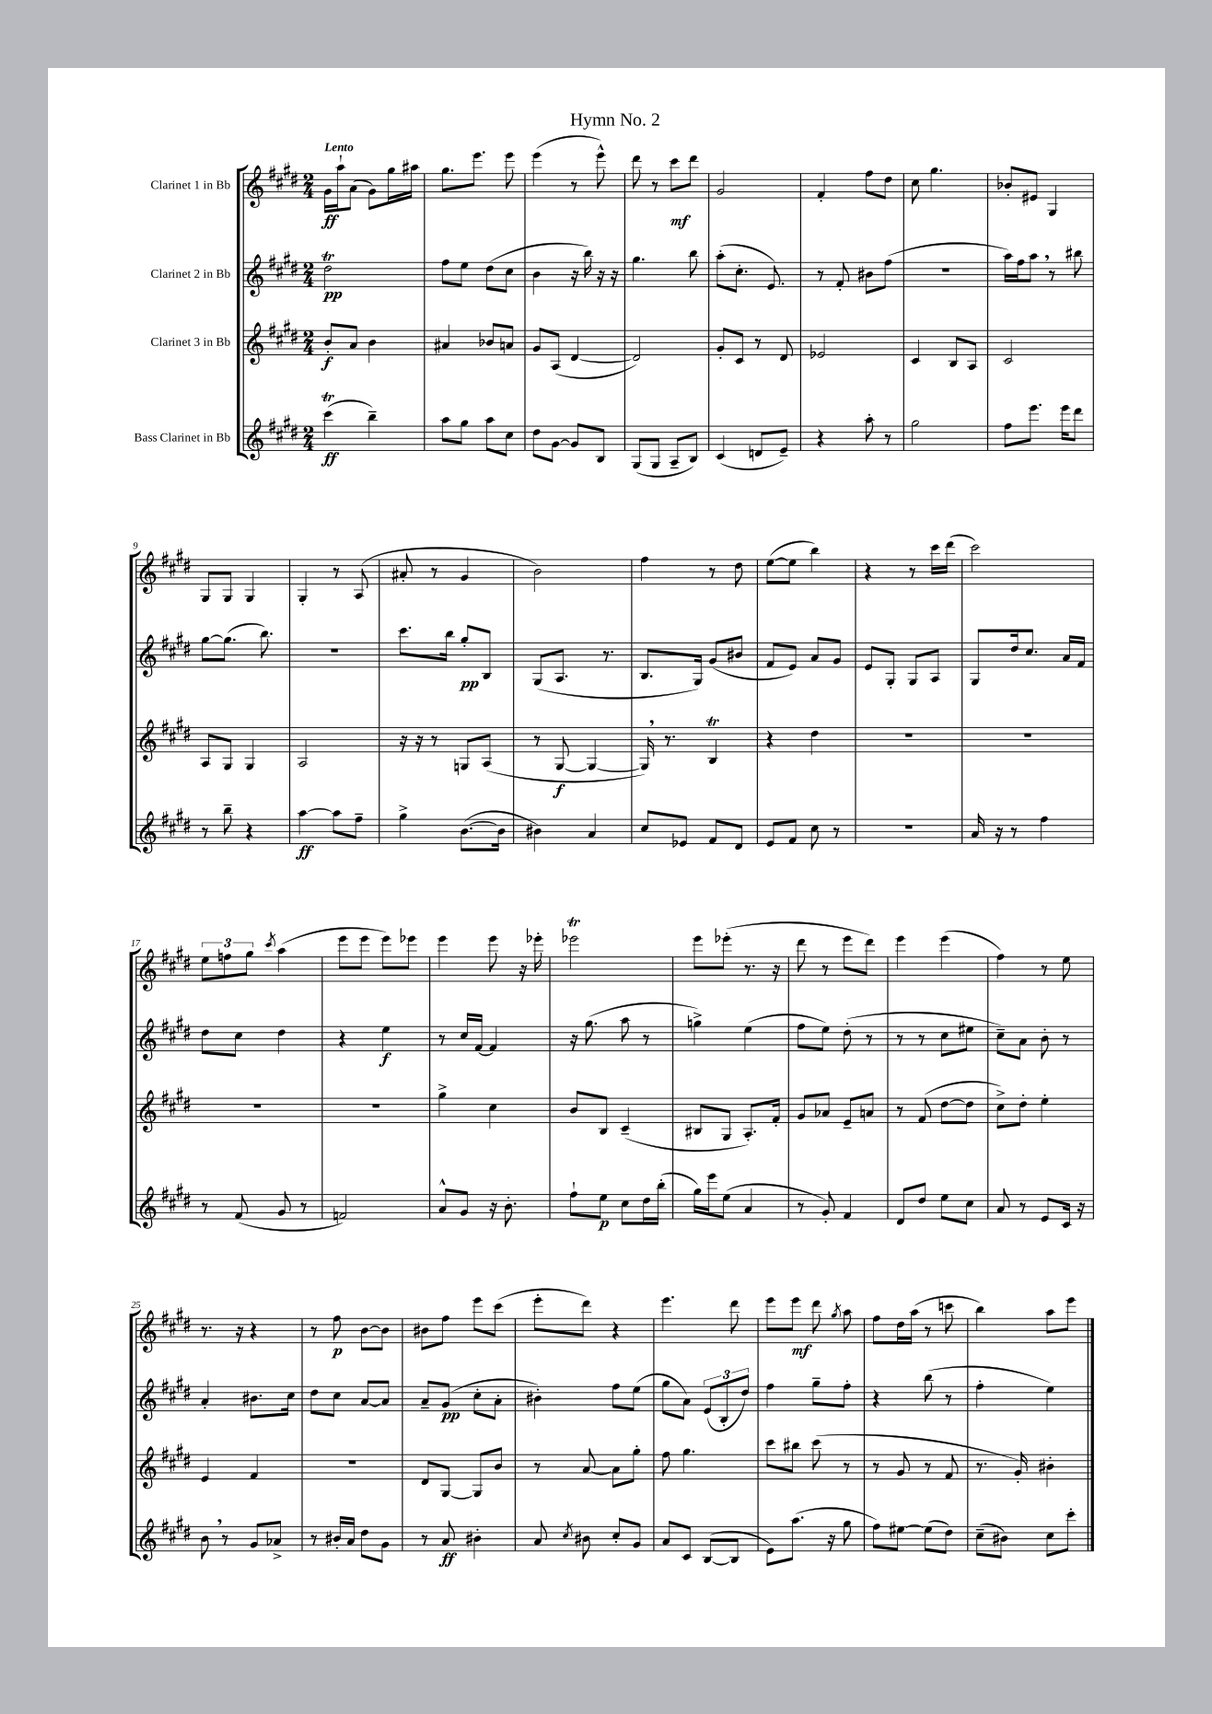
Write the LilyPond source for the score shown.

\header { title = "Hymn No. 2" }
<<
\new StaffGroup <<
\new Staff = "s0" \with { instrumentName = "Clarinet 1 in Bb" } {
    \clef treble \key e \major \numericTimeSignature \time 2/4 \tempo "Lento"
    \autoBeamOff gis'16[\ff a''16-! a'8]( gis'8[) gis''16 ais''16] |
    gis''8.[ e'''8.] e'''8 |
    e'''4( r8 e'''8-^) |
    dis'''8 r8 cis'''8[\mf dis'''8] |
    gis'2 |
    fis'4-. fis''8[ dis''8] |
    cis''8 gis''4. |
    bes'8[-. eis'8] gis4 |
    gis8[ gis8] gis4 |
    gis4-. r8 a8( |
    ais'8-. r8 gis'4 |
    b'2) |
    fis''4 r8 dis''8 |
    e''8[~( e''8] b''4) |
    r4 r8 cis'''16[ dis'''16]( |
    cis'''2) |
    \tuplet 3/2 { e''8[ f''8 gis''8] } \acciaccatura { cis'''8 } a''4( |
    e'''8[ e'''8] e'''8[) ees'''8] |
    e'''4 e'''8 r16 ees'''16-. |
    ees'''2\trill |
    e'''8[ ees'''8]-.( r8. r16 |
    dis'''8 r8 e'''8[ dis'''8]) |
    e'''4 e'''4( |
    fis''4) r8 e''8 |
    r8. r16 r4 |
    r8 fis''8\p b'8[~ b'8] |
    bis'8[ fis''8] e'''8[ cis'''8]( |
    e'''8[-. dis'''8]) r4 |
    e'''4. dis'''8 |
    e'''8[ e'''8]\mf dis'''8 \acciaccatura { gis''8 } a''8 |
    fis''8[ dis''16 a''16]( r8 c'''8 |
    b''4) a''8[ e'''8] \bar "|." |
}
\new Staff = "s1" \with { instrumentName = "Clarinet 2 in Bb" } {
    \clef treble \key e \major \numericTimeSignature \time 2/4
    \autoBeamOff dis''2\trill\pp |
    fis''8[ e''8] dis''8[( cis''8] |
    b'4 r16 b''16) r16 r16 |
    gis''4. b''8 |
    a''8[-.( cis''8.]-. e'8.) |
    r8 fis'8-. bis'8[ fis''8]( |
    r2 |
    a''16[) fis''16 a''8] \breathe r8 bis''8 |
    gis''8[~ gis''8.]( b''8.) |
    r2 |
    cis'''8.[ b''16] gis''8[-.\pp b8] |
    gis8[( a8.] r8. |
    b8.[ gis16]) gis'8[( bis'8] |
    fis'8[ e'8]) a'8[ gis'8] |
    e'8[ gis8]-. gis8[ a8] |
    gis8[ dis''16 cis''8.] a'16[ fis'16] |
    dis''8[ cis''8] dis''4 |
    r4 e''4\f |
    r8 cis''16[ fis'16]~ fis'4 |
    r16 gis''8.( a''8 r8 |
    g''4->) e''4( |
    fis''8[ e''8]) dis''8-.( r8 |
    r8 r8 cis''8[ eis''8] |
    cis''8[--) a'8] b'8-. r8 |
    a'4-. bis'8.[ cis''16] |
    dis''8[ cis''8] a'8[~ a'8] |
    a'8[-- gis'8]\pp( cis''8[-. a'8]-. |
    bis'4-.) fis''8[ e''8]( |
    gis''8[ a'8]) \tuplet 3/2 { e'8[( b8-. dis''8]) } |
    fis''4 gis''8[-- fis''8]-. |
    r4 b''8( r8 |
    fis''4-. e''4) \bar "|." |
}
\new Staff = "s2" \with { instrumentName = "Clarinet 3 in Bb" } {
    \clef treble \key e \major \numericTimeSignature \time 2/4
    \autoBeamOff b'8[-.\f a'8] b'4 |
    ais'4 bes'8[ a'8] |
    gis'8[ a8]( dis'4~ |
    dis'2) |
    gis'8[-. cis'8] r8 dis'8 |
    ees'2 |
    cis'4 b8[ a8] |
    cis'2 |
    a8[ gis8] gis4 |
    a2 |
    r16 r16 r8 g8[ a8]( |
    r8 gis8~\f gis4~ |
    gis16) \breathe r8. b4\trill |
    r4 dis''4 |
    R2 |
    R2 |
    R2 |
    R2 |
    gis''4-> cis''4 |
    b'8[ b8] cis'4--( |
    bis8[ gis8] a8.[-.) fis'16]-. |
    gis'8[ aes'8] e'8[-- a'8] |
    r8 fis'8( dis''8[~ dis''8] |
    cis''8[->) dis''8]-. e''4-. |
    e'4 fis'4 |
    R2 |
    dis'8[ gis8]~ gis8[ b'8] |
    r8 a'8~ a'8[ gis''8]-. |
    fis''8 gis''4. |
    cis'''8[ bis''8] cis'''8( r8 |
    r8 gis'8 r8 fis'8 |
    r8. gis'16-.) bis'4-. \bar "|." |
}
\new Staff = "s3" \with { instrumentName = "Bass Clarinet in Bb" } {
    \clef treble \key e \major \numericTimeSignature \time 2/4
    \autoBeamOff cis'''4\trill\ff( b''4--) |
    a''8[ gis''8] a''8[ cis''8] |
    dis''8[ gis'8]~ gis'8[ b8] |
    gis8[( gis8] a8[-- b8]) |
    cis'4( d'8[ e'8]--) |
    r4 a''8-. r8 |
    gis''2 |
    fis''8[ e'''8.] e'''16[ dis'''8] |
    r8 b''8-- r4 |
    a''4~\ff a''8[ fis''8]-- |
    gis''4-> b'8.[~( b'16] |
    bis'4) a'4 |
    cis''8[ ees'8] fis'8[ dis'8] |
    e'8[ fis'8] cis''8 r8 |
    R2 |
    a'16 r16 r8 fis''4 |
    r8 fis'8( gis'8 r8 |
    f'2) |
    a'8[-^ gis'8] r16 b'8.-. |
    fis''8[-! e''8]\p cis''8[ dis''16 b''16]-.( |
    gis''16[) e'''16 e''8]( a'4 |
    r8 gis'8-.) fis'4 |
    dis'8[ dis''8] e''8[ cis''8] |
    a'8 r8 e'8[ cis'16] r16 |
    b'8 \breathe r8 gis'8[ aes'8]-> |
    r8 bis'16[-. a'16] dis''8[ gis'8] |
    r8 a'8\ff bis'4-. |
    a'8 \acciaccatura { cis''8 } bis'8 cis''8[-. gis'8] |
    a'8[ cis'8] b8[~( b8] |
    e'8[) a''8.]( r16 gis''8 |
    fis''8[) eis''8]~ eis''8[( dis''8]) |
    cis''8[--( bis'8]) cis''8[ cis'''8]-. \bar "|." |
}
>>
>>
